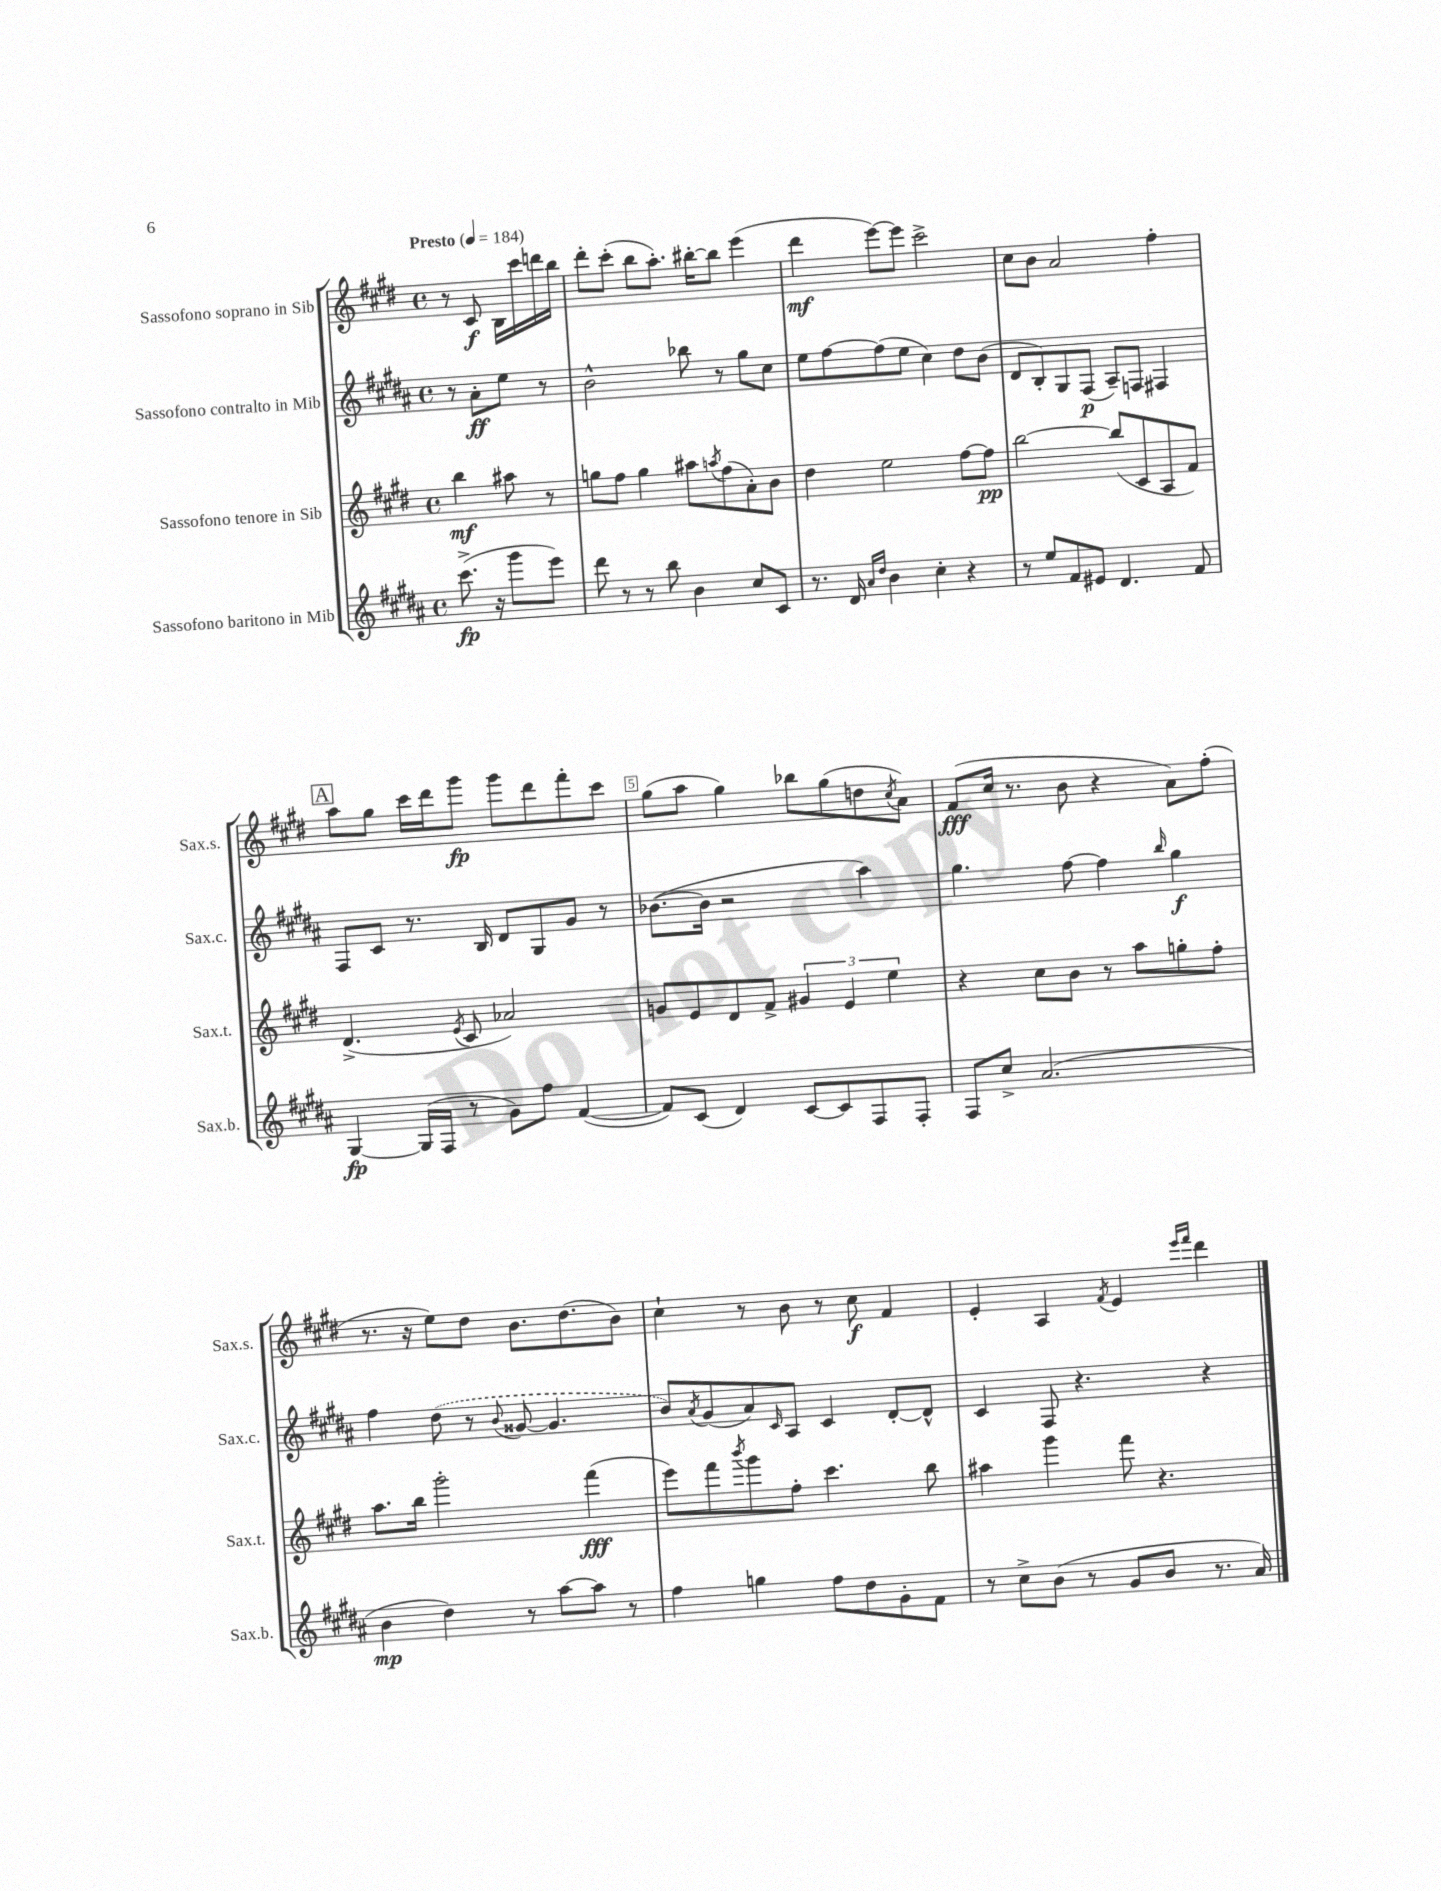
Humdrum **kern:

**kern	**kern	**kern	**kern
*staff4	*staff3	*staff2	*staff1
*clefG2	*clefG2	*clefG2	*clefG2
*k[f#c#g#d#a#]	*k[f#c#g#d#]	*k[f#c#g#d#a#]	*k[f#c#g#d#]
*M4/4	*M4/4	*M4/4	*M4/4
*met(c)	*met(c)	*met(c)	*met(c)
*MM184	*MM184	*MM184	*MM184
(8.ccc#^	4bb	8r	8r
.	.	8a#'	8c#
16r	.	.	.
8ggg#	8aa#	8ee	16B
.	.	.	16ccc#
8eee)	8r	8r	16ddd
.	.	.	16bb
=	=	=	=
8ddd#	8gg	2b^^	8ddd#'
8r	8ff#	.	(8ccc#'
8r	4gg	.	8bb
8bb	.	.	8.aa')
4b	8aa#	8bb-	.
.	.	.	[16bb#'
.	8qaa	.	.
.	(8ff#	8r	8bb#]
8cc#	8a')	8gg#	(4eee
8c#	8b	8cc#	.
=	=	=	=
8.r	4dd#	8ee	4ddd#
.	.	[8ff#	.
16d#	.	.	.
16qqa#	.	.	.
16qqdd#	.	.	.
4b	2ee	(8ff#]	[8eee)
.	.	8ee	8eee]
4cc#'	.	4cc#)	2ccc#^
4r	[8ff#	8dd#	.
.	8ff#]	(8b	.
=	=	=	=
8r	[2bb	8d#	8cc#
8ee	.	8B')	8b
8f#	.	8G#	2a
8e#	.	(8F#	.
4.d#	(8bb]	8A#~)	.
.	8c#	8F	.
.	8A	4F#	4ff#'
8f#	8f#)	.	.
=	=	=	=
[4G#	(4.d#^	8F#	8aa
.	.	8c#	8gg#
(16G#]	.	8.r	16ccc#
16F#	.	.	16ddd#
.	8qe	.	.
8r	8c#	.	8ggg#
.	.	16B	.
8g#)	2a-)	8d#	8ggg#
8ff#	.	8G#	8ddd#
([4f#	.	8g#	8fff#'
.	.	8r	8ccc#
=	=	=	=
8f#])	8g	([8.b-	(8gg#
(8c#	8e	.	8aa
.	.	16b-]	.
4d#)	8d#	2r	4gg#)
.	8f#^	.	.
[8c#	6g#	.	8bb-
8c#]	.	.	(8gg#
.	6e	.	.
8F#	.	4aa#)	8dd
.	6ee	.	.
.	.	.	8qcc#
8F#'	.	.	8a)
=	=	=	=
8F#	4r	4.gg#	(8f#
8cc#^	.	.	16cc#
.	.	.	8.r
(2.a#	8cc#	.	.
.	8b	[8ff#	8b
.	8r	4ff#]	4r
.	8aa	.	.
.	.	16qqbb	.
.	8gg'	4gg#	8a)
.	8ff#'	.	(8ff#'
=	=	=	=
4b	8.aa	4ff#	8.r
.	16bb	.	16r
4dd#)	2ggg#'	(8dd#	8ee)
.	.	8r	8dd#
.	.	8qqb	.
8r	.	[8g##	8.b
[8aa#	.	4.g##]	.
.	.	.	(8.dd#
8aa#]	(4fff#	.	.
8r	.	.	8b)
=	=	=	=
4ff#	8eee)	8b)	4cc#`
.	.	8qa#	.
.	8fff#	(8g#	.
.	8qbbb	.	.
4gg	8ggg#	8a#)	8r
.	.	16qqc#	.
.	8ff#'	8A#	8b
8ff#	4.ccc#	4c#	8r
8dd#	.	.	8cc#
8g#'	.	[8d#'	4f#
8f#	8bb	8d#^^]	.
=	=	=	=
8r	4aa#	4c#	4e'
8cc#^	.	.	.
(8b	4ggg#	8F#	4A
8r	.	4.r	.
.	.	.	8qf#
8g#	8fff#	.	4e
8b	4.r	.	.
.	.	.	16qqeee
.	.	.	16qqfff#
8.r	.	4r	4ddd#
16a#)	.	.	.
==	==	==	==
*-	*-	*-	*-
